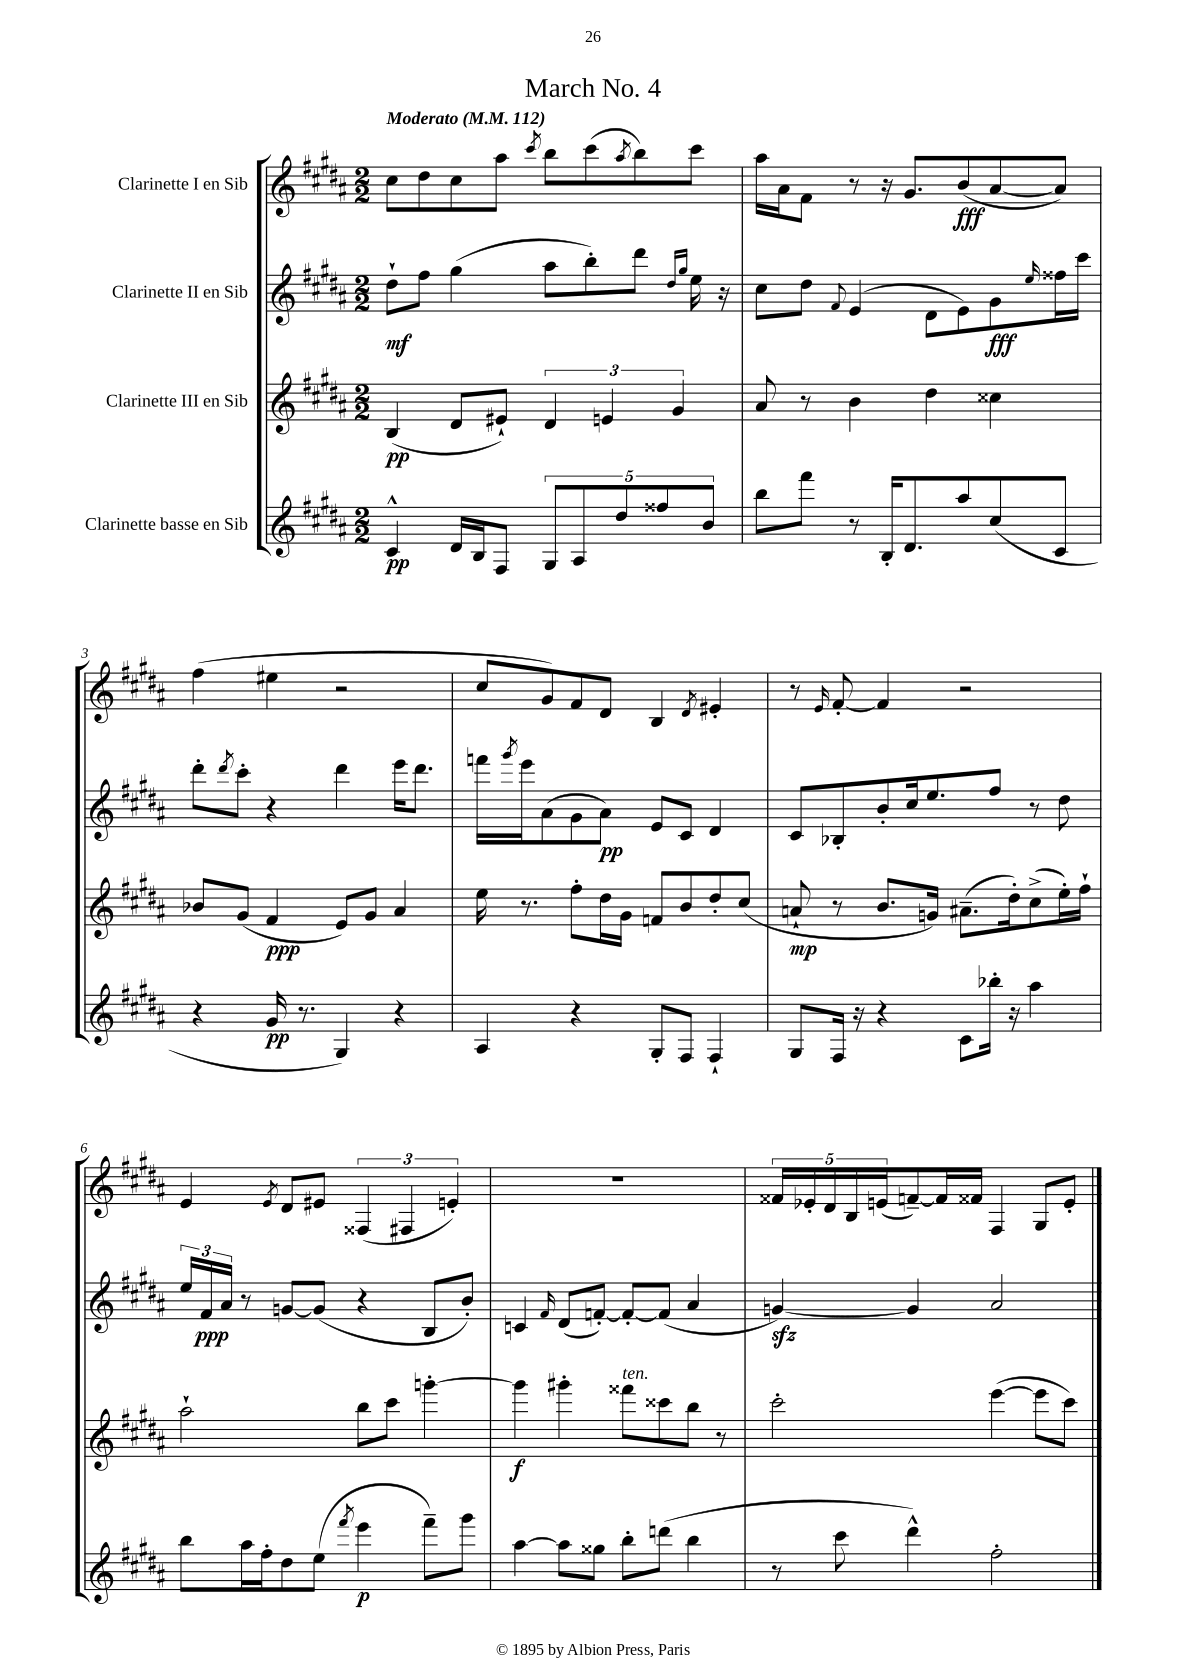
\header { title = "March No. 4" }
<<
\new StaffGroup <<
\new Staff = "s0" \with { instrumentName = "Clarinette I en Sib" } {
    \clef treble \key b \major \numericTimeSignature \time 2/2 \tempo "Moderato" 4 = 112
    cis''8 dis''8 cis''8 ais''8 \acciaccatura { cis'''8 } b''8 cis'''8( \acciaccatura { ais''8 } b''8) cis'''8 |
    ais''16 ais'16 fis'8 r8 r16 gis'8. b'8\fff( ais'8~ ais'8) |
    fis''4( eis''4 r2 |
    cis''8 gis'8) fis'8 dis'8 b4 \acciaccatura { dis'8 } eis'4-. |
    r8 \grace { e'16 } fis'8~-. fis'4 r2 |
    e'4 \acciaccatura { e'8 } dis'8 eis'8 \tuplet 3/2 { fisis4( fis4 e'4-.) } |
    R1 |
    \tuplet 5/4 { fisis'16 ees'16-. dis'16 b16 e'16( } f'8~--) f'16 fisis'16 fis4 gis8 e'8-. \bar "|." |
}
\new Staff = "s1" \with { instrumentName = "Clarinette II en Sib" } {
    \clef treble \key b \major \numericTimeSignature \time 2/2
    dis''8-!\mf fis''8 gis''4( ais''8 b''8-.) dis'''8 \grace { dis''16 gis''16 } e''16 r16 |
    cis''8 dis''8 \appoggiatura { fis'8 } e'4( dis'8 e'8) gis'8\fff \grace { e''16 } fisis''16 cis'''16 |
    dis'''8-. \acciaccatura { dis'''8 } cis'''8-. r4 dis'''4 e'''16 dis'''8. |
    f'''16 \acciaccatura { gis'''8 } e'''16 ais'8( gis'8 ais'8\pp) e'8 cis'8 dis'4 |
    cis'8 bes8-. b'8-. cis''16 e''8. fis''8 r8 dis''8 |
    \tuplet 3/2 { e''16 fis'16\ppp ais'16 } r8 g'8~ g'8( r4 b8 b'8-.) |
    c'4 \grace { fis'16 } dis'8( f'8~-.) f'8~-. f'8( ais'4 |
    g'4~\sfz) g'4 ais'2 \bar "|." |
}
\new Staff = "s2" \with { instrumentName = "Clarinette III en Sib" } {
    \clef treble \key b \major \numericTimeSignature \time 2/2
    b4\pp( dis'8 eis'8-!) \tuplet 3/2 { dis'4 e'4 gis'4 } |
    ais'8 r8 b'4 dis''4 cisis''4 |
    bes'8 gis'8( fis'4\ppp e'8) gis'8 ais'4 |
    e''16 r8. fis''8-. dis''16 gis'16 f'8 b'8 dis''8-. cis''8( |
    a'8-!\mp r8 b'8. g'16) ais'8.--( dis''16-.) cis''8->( e''16-.) fis''16-! |
    ais''2-! b''8 cis'''8 g'''4~-. |
    g'''4\f gis'''4-. fisis'''8^\markup { \italic "ten." } cisis'''8 b''8 r8 |
    cis'''2-. e'''4~( e'''8 cis'''8) \bar "|." |
}
\new Staff = "s3" \with { instrumentName = "Clarinette basse en Sib" } {
    \clef treble \key b \major \numericTimeSignature \time 2/2
    cis'4-^\pp dis'16 b16 fis8 \tuplet 5/4 { gis8 ais8 dis''8 fisis''8 b'8 } |
    b''8 fis'''8 r8 b16-. dis'8. ais''8 cis''8( cis'8 |
    r4 gis'16\pp r8. gis4) r4 |
    ais4 r4 gis8-. fis8 fis4-! |
    gis8 fis16 r16 r4 cis'8 bes''16-. r16 ais''4 |
    b''8 ais''16 fis''16-. dis''8 e''8( \acciaccatura { fis'''8 } e'''4\p fis'''8--) gis'''8 |
    ais''4~ ais''8 gisis''8 b''8-. d'''8( b''4 |
    r8 cis'''8 dis'''4-^) fis''2-. \bar "|." |
}
>>
>>
